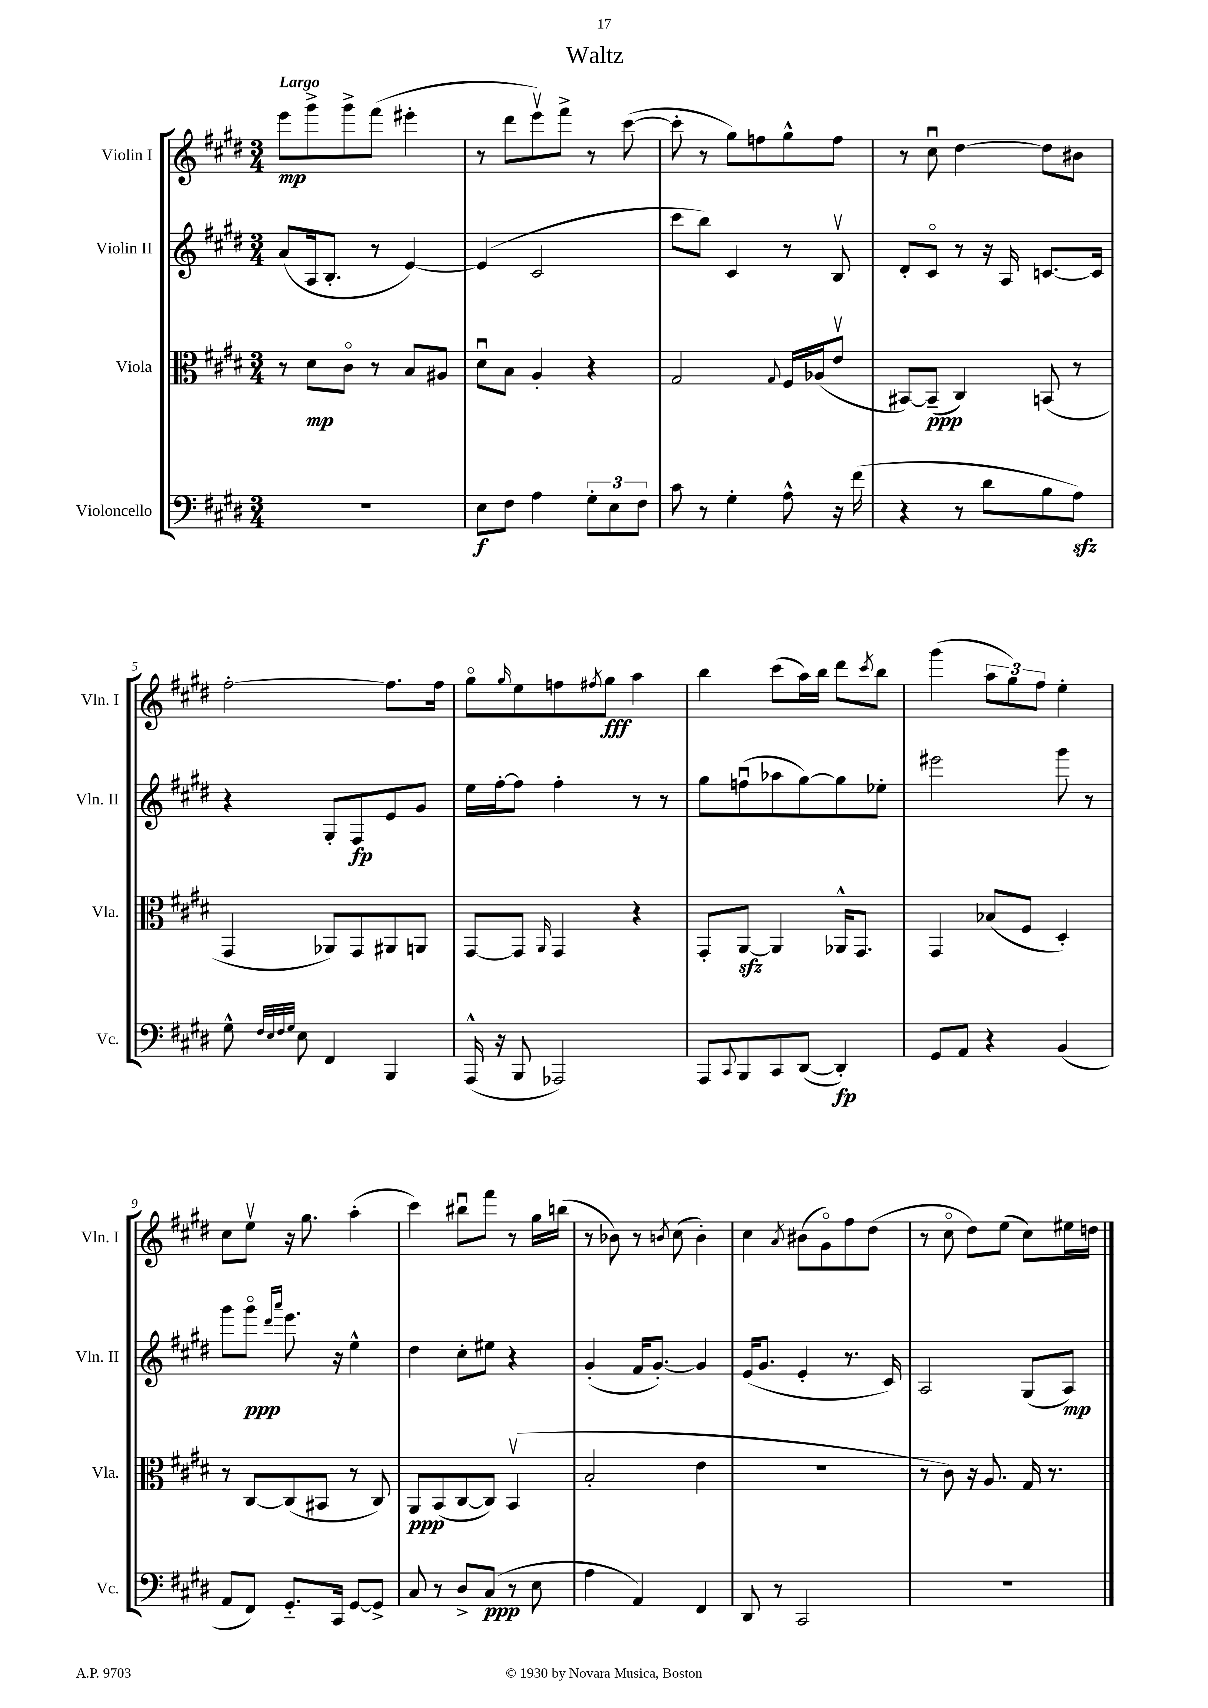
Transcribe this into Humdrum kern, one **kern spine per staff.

**kern	**dynam	**kern	**dynam	**kern	**dynam	**kern	**dynam
*part4	*part4	*part3	*part3	*part2	*part2	*part1	*part1
*staff4	*staff4	*staff3	*staff3	*staff2	*staff2	*staff1	*staff1
*I"Violoncello	*	*I"Viola	*	*I"Violin II	*	*I"Violin I	*
*I'Vc.	*	*I'Vla.	*	*I'Vln. II	*	*I'Vln. I	*
*clefF4	*	*clefC3	*	*clefG2	*	*clefG2	*
*k[f#c#g#d#]	*	*k[f#c#g#d#]	*	*k[f#c#g#d#]	*	*k[f#c#g#d#]	*
*M3/4	*	*M3/4	*	*M3/4	*	*M3/4	*
=1	=1	=1	=1	=1	=1	=1	=1
!	!	!	!	!	!	!LO:TX:a:B:t=Largo	!
2.r	.	8r	.	(8a/L	.	8eee\L	mp
.	.	8d#\L	mp	16A/k	.	8ggg#^\	.
.	.	.	.	8.B'/J	.	.	.
.	.	8c#\J	.	.	.	8ggg#^\	.
.	.	8r	.	8r	.	(8fff#\J	.
.	.	8B/L	.	[4e/)	.	4eee#X'\	.
.	.	8A#X/J	.	.	.	.	.
=2	=2	=2	=2	=2	=2	=2	=2
8E\L	f	8d#u\L	.	(4e/]	.	8r	.
8F#\J	.	8B\J	.	.	.	8ddd#\L	.
4A\	.	4A'/	.	2c#/	.	8eeev\)	.
.	.	.	.	.	.	8fff#^\J	.
12G#'\L	.	4r	.	.	.	8r	.
12E\	.	.	.	.	.	.	.
.	.	.	.	.	.	([8ccc#\	.
12F#\J	.	.	.	.	.	.	.
=3	=3	=3	=3	=3	=3	=3	=3
8c#\	.	2G#/	.	8ccc#\L	.	8ccc#'\]	.
8r	.	.	.	8bb\J)	.	8r	.
4G#'\	.	.	.	4c#/	.	8gg#\L)	.
.	.	.	.	.	.	8ffn\	.
.	.	8qqG#/	.	.	.	.	.
8A^^\	.	16F#/LL	.	8r	.	8gg#^^\	.
.	.	(16A-X/J	.	.	.	.	.
16r	.	8ev/J	.	8Bv/	.	8ff\J	.
(16f#\	.	.	.	.	.	.	.
=4	=4	=4	=4	=4	=4	=4	=4
4r	.	[8BB#X/L)	.	8d#'/L	.	8r	.
.	.	(8BB#~/J]	ppp	8c#/J	.	8cc#u\	.
8r	.	4C#/)	.	8r	.	[4dd#\	.
8d#\L	.	.	.	16r	.	.	.
.	.	.	.	16A/	.	.	.
8B\	.	(8BBn/	.	[8.cn/L	.	8dd#\L]	.
8Azz\J)	.	8r	.	.	.	8b#X\J	.
.	.	.	.	16c/Jk]	.	.	.
!!LO:LB:g=z
=5	=5	=5	=5	=5	=5	=5	=5
8G#^^\	.	4GG#/	.	4r	.	[2ff#'\	.
32qqF#/LLL	.	.	.	.	.	.	.
32qqE/	.	.	.	.	.	.	.
32qqF#/	.	.	.	.	.	.	.
32qqG#/JJJ	.	.	.	.	.	.	.
8E\	.	.	.	.	.	.	.
4FF#/	.	8AA-X/L)	.	8G#'/L	.	.	.
.	.	8GG#/	.	8F#/	fp	.	.
4BBB/	.	8AA#X/	.	8e/	.	8.ff#\L]	.
.	.	8AAn/J	.	8g#/J	.	.	.
.	.	.	.	.	.	16ff#\Jk	.
=6	=6	=6	=6	=6	=6	=6	=6
(16AAA^^/	.	[8GG#/L	.	16ee\LL	.	8gg#\L	.
16r	.	.	.	[16ff#'\J	.	.	.
.	.	.	.	.	.	16qqgg#/	.
8BBB/	.	8GG#/J]	.	8ff#\J]	.	8ee\	.
.	.	16qqAA/	.	.	.	.	.
2AAA-X/)	.	4GG#/	.	4ff#'\	.	8ffn\	.
.	.	.	.	.	.	8qff#X/	.
.	.	.	.	.	.	8gg#\J	fff
.	.	4r	.	8r	.	4aa\	.
.	.	.	.	8r	.	.	.
=7	=7	=7	=7	=7	=7	=7	=7
8AAA/L	.	8GG#'/L	.	8gg#\L	.	4bb\	.
8qqCC#/	.	.	.	.	.	.	.
8BBB/	.	[8AAzz/J	.	(8ffnu\	.	.	.
8CC#/	.	4AA/]	.	8aa-X\	.	(8ccc#\L	.
([8DD#/J	.	.	.	[8gg#\)	.	16aa\L)	.
.	.	.	.	.	.	16bb\JJ	.
4DD#'/])	fp	16AA-X^^/KL	.	8gg#\]	.	8ddd#\L	.
.	.	8.GG#/J	.	.	.	.	.
.	.	.	.	.	.	8qccc#/	.
.	.	.	.	8ee-X'\J	.	8bb\J	.
=8	=8	=8	=8	=8	=8	=8	=8
8GG#/L	.	4GG#/	.	2eee#X\	.	(4ggg#\	.
8AA/J	.	.	.	.	.	.	.
4r	.	(8B-X/L	.	.	.	12aa\L	.
.	.	.	.	.	.	12gg#\)	.
.	.	8F#/J	.	.	.	.	.
.	.	.	.	.	.	12ff#\J	.
(4BB/	.	4D#'/)	.	8ggg#\	.	4ee'\	.
.	.	.	.	8r	.	.	.
!!LO:LB:g=z
=9	=9	=9	=9	=9	=9	=9	=9
8AA/L	.	8r	.	8ggg#\L	.	8cc#\L	.
8FF#/J)	.	[8C#/L	.	8ggg#\J	ppp	8eev\J	.
.	.	.	.	16qqddd#/LL	.	.	.
.	.	.	.	16qqaaa/JJ	.	.	.
8.GG#/L	.	(8C#/]	.	8.eee\	.	16r	.
.	.	.	.	.	.	8.gg#\	.
.	.	8BB#X/J	.	.	.	.	.
16CC#/Jk	.	.	.	16r	.	.	.
[8GG#/L	.	8r	.	4ee^^\	.	(4aa'\	.
8GG#^/J]	.	8C#/)	.	.	.	.	.
=10	=10	=10	=10	=10	=10	=10	=10
8C#/	.	8AA/L	ppp	4dd#\	.	4ccc#\)	.
8r	.	(8BB/	.	.	.	.	.
8D#^/L	.	[8C#/	.	8cc#'\L	.	8bb#Xu\L	.
(8C#/J	ppp	8C#/J])	.	8ee#X\J	.	8fff#\J	.
8r	.	(4BBv/	.	4r	.	8r	.
8E\	.	.	.	.	.	16gg#\LL	.
.	.	.	.	.	.	(16bbn\JJ	.
=11	=11	=11	=11	=11	=11	=11	=11
4A\	.	2B'/	.	(4g#'/	.	8r	.
.	.	.	.	.	.	8b-X\)	.
4AA/)	.	.	.	16f#/KL	.	8r	.
.	.	.	.	[8.g#'/J)	.	.	.
.	.	.	.	.	.	8qbn/	.
.	.	.	.	.	.	(8cc#\	.
4FF#/	.	4e\	.	4g#/]	.	4b'\)	.
=12	=12	=12	=12	=12	=12	=12	=12
8DD#/	.	2.r	.	(16e/KL	.	4cc#\	.
.	.	.	.	8.g#/J	.	.	.
8r	.	.	.	.	.	.	.
.	.	.	.	.	.	8qa/	.
2CC#/	.	.	.	4e'/	.	(8b#X\L	.
.	.	.	.	.	.	8g#\)	.
.	.	.	.	8.r	.	8ff#\	.
.	.	.	.	.	.	(8dd#\J	.
.	.	.	.	16c#/)	.	.	.
=13	=13	=13	=13	=13	=13	=13	=13
2.r	.	8r	.	2A/	.	8r	.
.	.	8c#\)	.	.	.	8cc#\	.
.	.	16r	.	.	.	8dd#\L)	.
.	.	8.A/	.	.	.	.	.
.	.	.	.	.	.	(8ee\J	.
.	.	16G#/	.	(8G#/L	.	8cc#\L)	.
.	.	8.r	.	.	.	.	.
.	.	.	.	8A/J)	mp	16ee#X\L	.
.	.	.	.	.	.	16ddn\JJ	.
==	==	==	==	==	==	==	==
*-	*-	*-	*-	*-	*-	*-	*-
